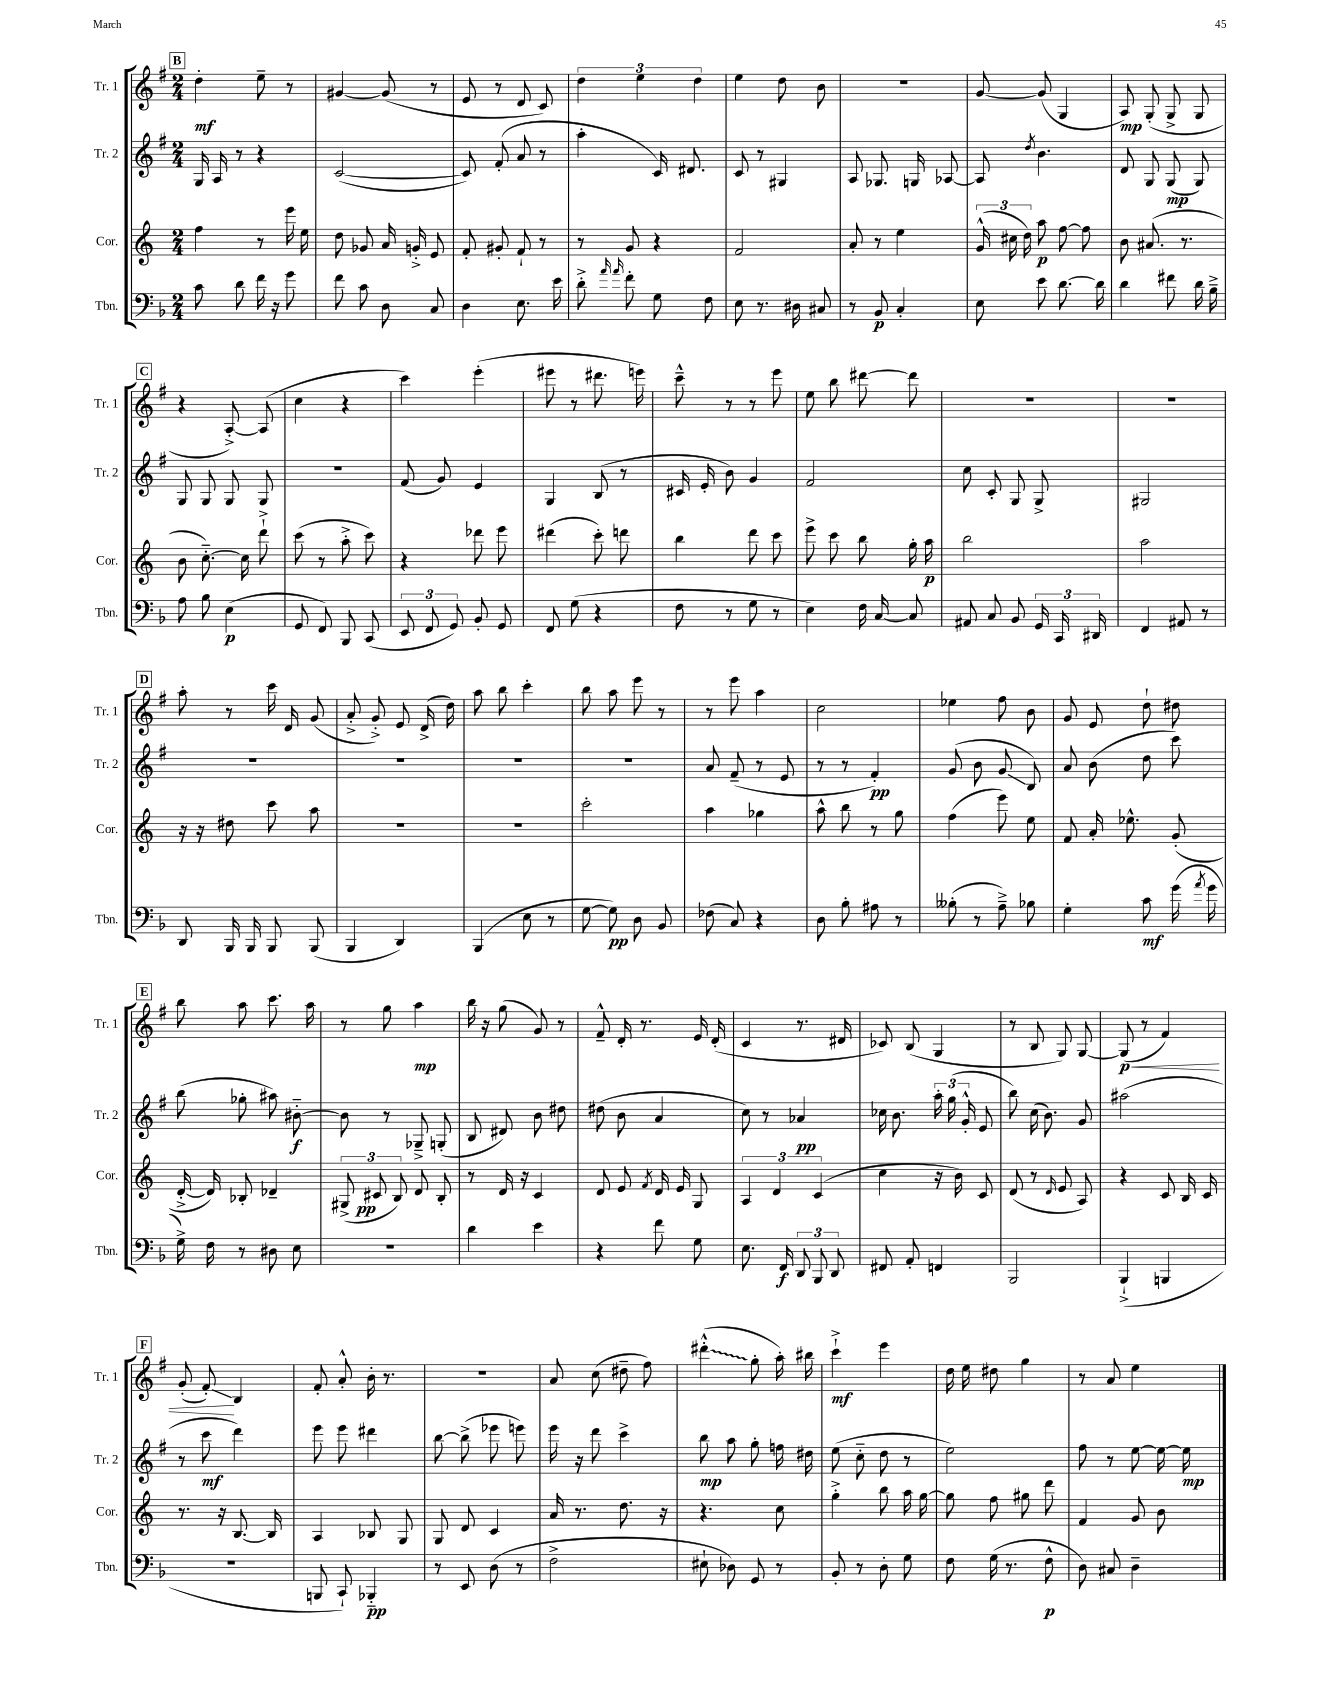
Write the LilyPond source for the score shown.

<<
\new StaffGroup <<
\new Staff = "s0" \with { instrumentName = "Tr. 1" shortInstrumentName = "Tr. 1" } {
    \clef treble \key g \major \numericTimeSignature \time 2/4
    \autoBeamOff \mark \markup { \box "B" } d''4-.\mf e''8-- r8 |
    gis'4~ gis'8( r8 |
    e'8 r8 d'8 c'8) |
    \tuplet 3/2 { d''4 e''4 d''4 } |
    e''4 d''8 b'8 |
    r2 |
    g'8~ g'8( g4 |
    a8\mp) g8-.( g8-> g8 |
    \mark \markup { \box "C" } r4 a8~-.->) a8( |
    c''4 r4 |
    c'''4) e'''4-.( |
    eis'''8 r8 dis'''8. e'''16) |
    c'''8---^ r8 r8 e'''8 |
    e''8 b''8 dis'''8~ dis'''8 |
    R2 |
    R2 |
    \mark \markup { \box "D" } a''8-. r8 c'''16 d'16 g'8( |
    a'8-.-> g'8-.->) e'8 d'16->( d''16) |
    a''8 b''8 c'''4-. |
    b''8 a''8 e'''8 r8 |
    r8 e'''8 a''4 |
    c''2 |
    ees''4 fis''8 b'8 |
    g'8 e'8 d''8-! dis''8 |
    \mark \markup { \box "E" } b''8 a''8 c'''8. a''16 |
    r8 g''8 a''4\mp |
    b''16 r16 g''8( g'8) r8 |
    fis'8---^ d'16-. r8. e'16 d'16-.( |
    c'4 r8. dis'16 |
    ces'8) b8( g4 |
    r8 b8 g8) g8~ |
    g8\p\<( r8 fis'4) |
    \mark \markup { \box "F" } g'8-.( fis'8-.\glissando\!) b4 |
    fis'8-. a'8-.-^ b'16-. r8. |
    R2 |
    a'8 c''8( dis''8-- fis''8) |
    \once \override Glissando.style = #'zigzag dis'''4-.-^\glissando( g''8-. a''16-.) bis''16 |
    c'''4-!->\mf e'''4 |
    d''16 e''16 dis''8 g''4 |
    r8 a'8 e''4 \bar "|." |
}
\new Staff = "s1" \with { instrumentName = "Tr. 2" shortInstrumentName = "Tr. 2" } {
    \clef treble \key g \major \numericTimeSignature \time 2/4
    \autoBeamOff \mark \markup { \box "B" } g16 a16 r8 r4 |
    c'2~( |
    c'8) fis'8-.( a'8 r8 |
    a''4-. c'16) dis'8. |
    c'8 r8 gis4 |
    a8 ges8. g16 aes8~ |
    aes8 \acciaccatura { d''8 } b'4. |
    d'8 g8 g8\mp( g8) |
    \mark \markup { \box "C" } g8 g8 g8 g8 |
    r2 |
    fis'8( g'8) e'4 |
    g4 b8( r8 |
    cis'16 e'16-. b'8) g'4 |
    fis'2 |
    c''8 c'8-. g8 g8-> |
    gis2 |
    \mark \markup { \box "D" } R2 |
    R2 |
    R2 |
    R2 |
    a'8 fis'8--( r8 e'8 |
    r8 r8 fis'4-.\pp) |
    g'8( b'8 g'8\glissando b8) |
    a'8 b'8( d''8 c'''8) |
    \mark \markup { \box "E" } b''8( ges''8-. ais''8) bis'8~-_\f |
    bis'8 r8 ges8---> g8-.( |
    b8 dis'8) b'8 dis''8 |
    dis''8( b'8 a'4 |
    c''8) r8 aes'4\pp |
    ces''16 b'8. \tuplet 3/2 { a''16-. g''16( g'16-.-^ } e'8 |
    b''8) c''16( b'8.) g'8 |
    ais''2( |
    \mark \markup { \box "F" } r8 c'''8\mf d'''4) |
    e'''8 e'''8 dis'''4 |
    b''8~ b''8->( ees'''8 e'''8) |
    e'''16 r16 d'''8 c'''4-> |
    b''8\mp a''8 g''8-. f''16 dis''16 |
    e''8( c''8-_ d''8 r8 |
    e''2) |
    fis''8 r8 e''8~ e''16~ e''16\mp \bar "|." |
}
\new Staff = "s2" \with { instrumentName = "Cor." shortInstrumentName = "Cor." } {
    \clef treble \key c \major \numericTimeSignature \time 2/4
    \autoBeamOff \mark \markup { \box "B" } f''4 r8 e'''16 e''16 |
    d''8 ges'8 a'16 g'16-.-> e'8 |
    f'8-. gis'8-. f'8-! r8 |
    r8 g'8 r4 |
    f'2 |
    a'8-. r8 e''4 |
    \tuplet 3/2 { g'16-^( cis''16 d''16) } a''8\p f''8~ f''8 |
    b'8 ais'8.( r8. |
    \mark \markup { \box "C" } b'8 c''8.~-_) c''16 d'''8-!-> |
    c'''8( r8 a''8-.-> c'''8) |
    r4 des'''8 e'''8 |
    dis'''4( c'''8-.) d'''8 |
    b''4 d'''8 c'''8 |
    e'''8-> c'''8 b''8 g''16-. a''16\p |
    b''2 |
    a''2 |
    \mark \markup { \box "D" } r16 r16 dis''8 c'''8 a''8 |
    r2 |
    R2 |
    c'''2-. |
    a''4 ges''4 |
    a''8-^ b''8 r8 g''8 |
    f''4( e'''8) e''8 |
    f'8 a'16-. ees''8.-^ g'8-.( |
    \mark \markup { \box "E" } d'16~-.-> d'16) bes8-. des'4-- |
    \tuplet 3/2 { gis8->( cis'8\pp b8) } d'8 b8-. |
    r8 d'16 r16 c'4 |
    d'8 e'8 \acciaccatura { f'8 } d'16 e'16 g8 |
    \tuplet 3/2 { a4 d'4 c'4( } |
    c''4 r16 b'16) c'8 |
    d'8( r8 \grace { d'16 } e'8 a8) |
    r4 c'8 b16 c'16 |
    \mark \markup { \box "F" } r8. r16 b8.~ b16 |
    a4 bes8 g8 |
    g8 d'8 c'4 |
    a'16 r8. d''8. r16 |
    r4. c''8 |
    g''4-.-> b''8 a''16 g''16~ |
    g''8 f''8 gis''8 d'''8 |
    f'4 g'8 b'8 \bar "|." |
}
\new Staff = "s3" \with { instrumentName = "Tbn." shortInstrumentName = "Tbn." } {
    \clef bass \key f \major \numericTimeSignature \time 2/4
    \autoBeamOff \mark \markup { \box "B" } c'8 d'8 f'16 r16 g'8 |
    f'8 c'8 d8 c8 |
    d4 e8. e'16 |
    d'8-.-> \grace { a'16 a'16 } f'8-. g8 f8 |
    e8 r8. dis16 cis8 |
    r8 bes,8\p c4-. |
    e8 e'8 d'8.~ d'16 |
    d'4 fis'8 d'16 bes16---> |
    \mark \markup { \box "C" } a8 bes8 e4\p( |
    g,8 f,8) bes,,8 c,8( |
    \tuplet 3/2 { e,8 f,8 g,8) } bes,8-. g,8 |
    f,8 g8( r4 |
    f8 r8 g8 r8 |
    e4) f16 c16~ c8 |
    ais,8 c8 bes,8 \tuplet 3/2 { g,16 c,16 dis,16 } |
    f,4 ais,8 r8 |
    \mark \markup { \box "D" } d,8 bes,,16 bes,,16 bes,,8 bes,,8( |
    bes,,4 d,4) |
    bes,,4( e8 r8 |
    g8~ g8\pp) d8 bes,8 |
    fes8( c8) r4 |
    d8 bes8-. ais8 r8 |
    beses8-.( r8 a8--->) bes8 |
    g4-. c'8\mf g'16( \acciaccatura { a'8 } g'16 |
    \mark \markup { \box "E" } g16->) f16 r8 dis8 e8 |
    R2 |
    d'4 e'4 |
    r4 f'8 g8 |
    e8. f,16\f \tuplet 3/2 { d,8 bes,,8 d,8 } |
    fis,8 a,8-. f,4 |
    bes,,2 |
    bes,,4-!->( b,,4 |
    \mark \markup { \box "F" } r2 |
    b,,8 c,8-!) bes,,4-_\pp |
    r8 e,8 d8( r8 |
    f2-> |
    eis8-! des8) g,8 r8 |
    bes,8-. r8 d8-. g8 |
    f8 g16( r8. f8-^\p |
    d8) cis8 d4-- \bar "|." |
}
>>
>>
